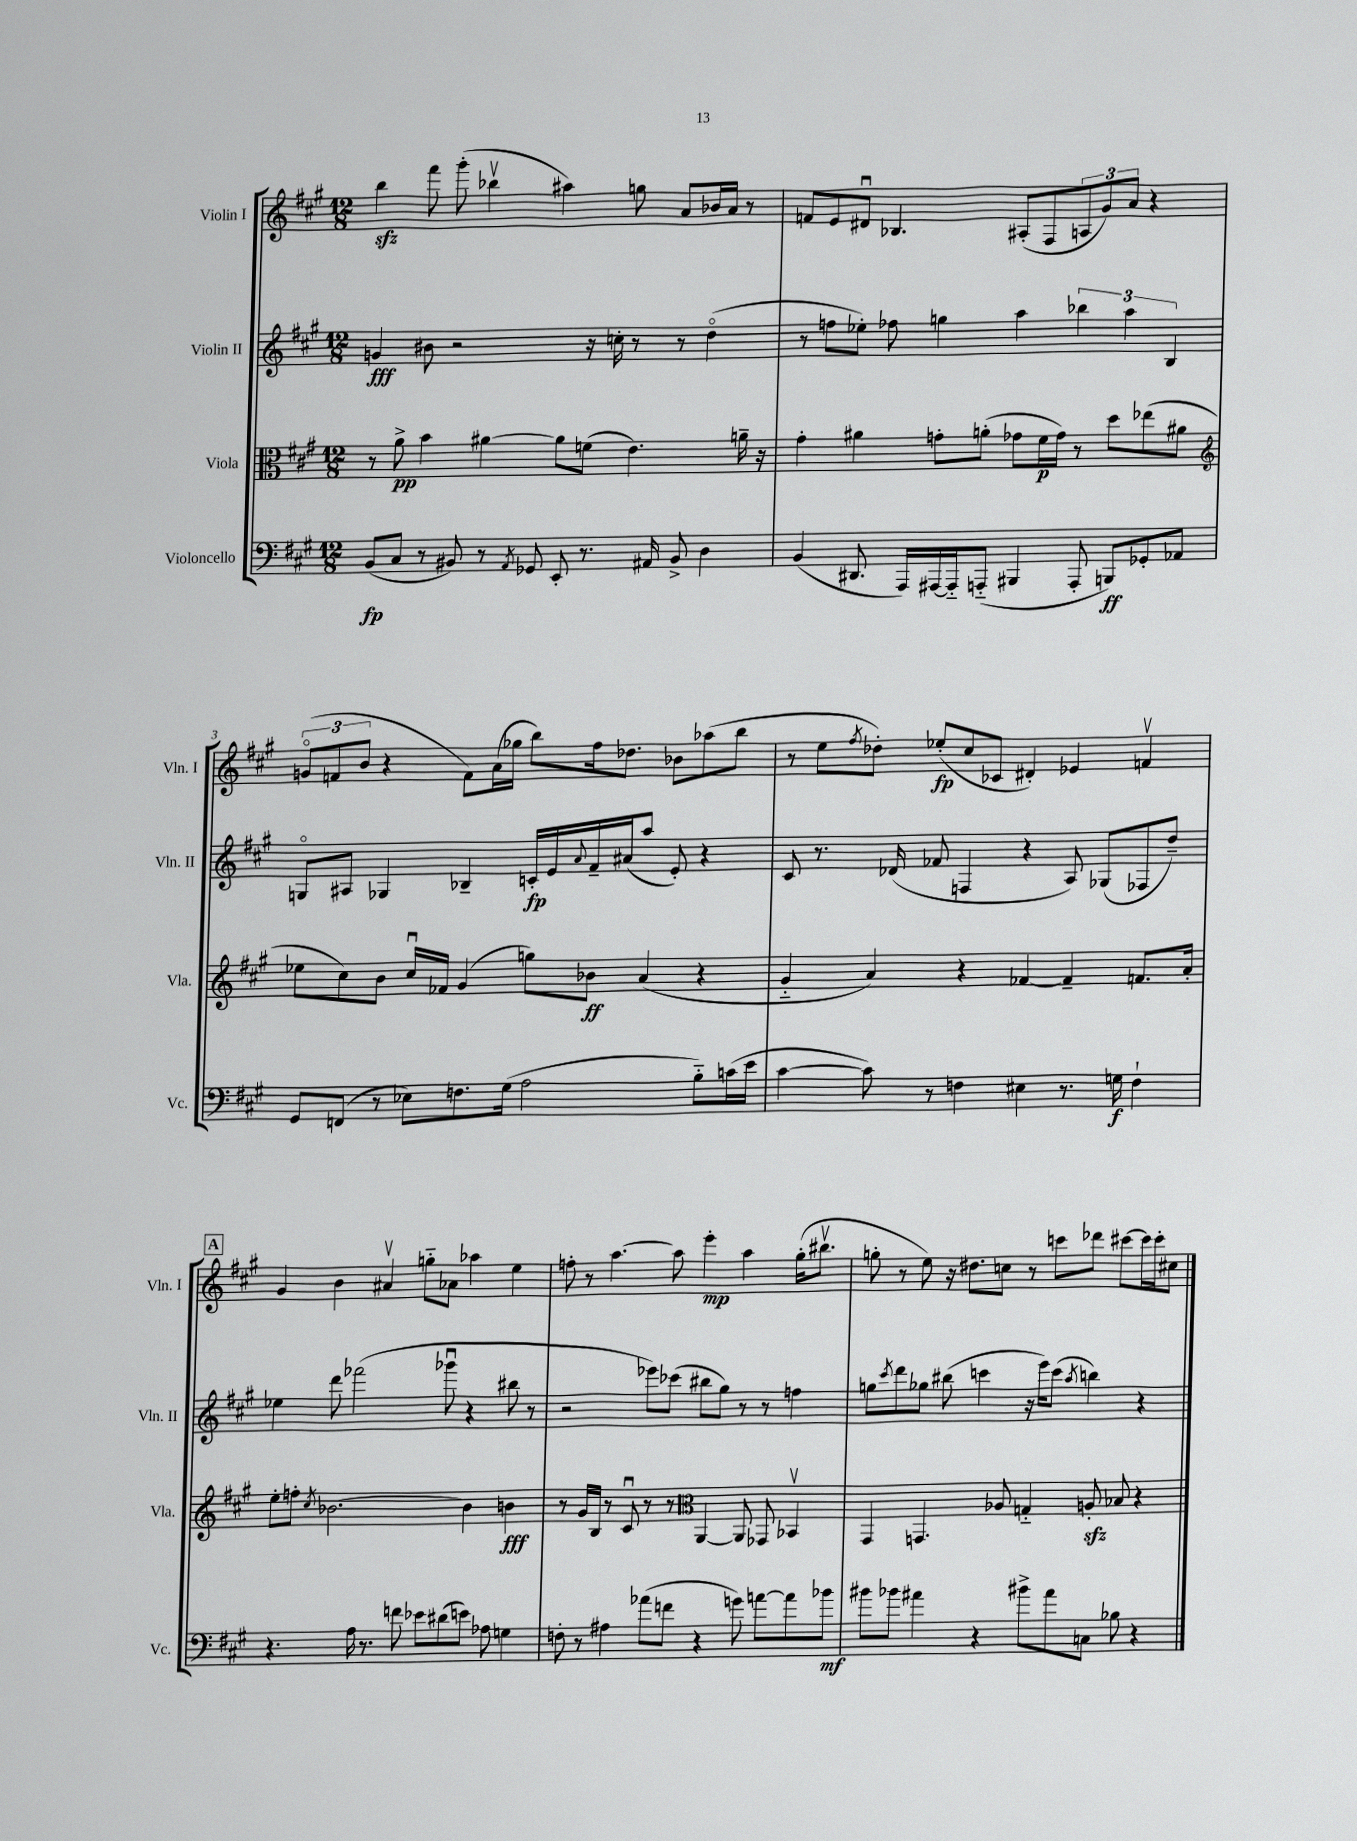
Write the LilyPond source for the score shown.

<<
\new StaffGroup <<
\new Staff = "s0" \with { instrumentName = "Violin I" shortInstrumentName = "Vln. I" } {
    \clef treble \key a \major \numericTimeSignature \time 12/8
    b''4\sfz fis'''8 gis'''8-.( bes''4\upbow ais''4) g''8 a'8 bes'16 a'16 r8 |
    f'8 e'8 dis'8\downbow bes4. ais8-.( fis8 \tuplet 3/2 { a8 gis'8) a'8 } r4 |
    \tuplet 3/2 { g'8\flageolet( f'8 b'8 } r4 f'8) a'16( ges''16 b''8) fis''16 des''8. bes'8 aes''8( b''8 |
    r8 e''8 \acciaccatura { fis''8 } des''8-.) ees''8-.\fp( cis''8 ces'8 dis'4-.) ees'4 f'4\upbow |
    \mark \markup { \box "A" } gis'4 b'4 ais'4\upbow g''8-_ aes'8 aes''4 e''4 |
    f''8-. r8 a''4.~ a''8 e'''4-.\mp a''4 gis''16-.( bis''8.\upbow |
    g''8-. r8 e''8) r16 dis''8. c''8 r8 c'''8 des'''8 cis'''8~ cis'''16 cis'''16-. cis''8 \bar "|." |
}
\new Staff = "s1" \with { instrumentName = "Violin II" shortInstrumentName = "Vln. II" } {
    \clef treble \key a \major \numericTimeSignature \time 12/8
    g'4\fff bis'8 r2 r16 c''16-. r8 r8 d''4\flageolet( |
    r8 f''8 ees''8-.) fes''8 g''4 a''4 \tuplet 3/2 { bes''4 a''4 b4 } |
    g8\flageolet ais8 ges4 bes4-- c'16-.\fp e'16 \appoggiatura { a'8 } fis'16-- ais'16( a''8 e'8-.) r4 |
    cis'8 r8. des'16( fes'8 f4 r4 a8) ges8( fes8 d''8--) |
    \mark \markup { \box "A" } ees''4 d'''8 fes'''2( ges'''8\downbow r4 bis''8 r8 |
    r2 ees'''8) ces'''8( bis''8 gis''8) r8 r8 f''4 |
    g''8 \acciaccatura { cis'''8 } d'''8 ges''8 bis''8( c'''4 r16 e'''16) c'''8( \acciaccatura { a''8 } b''4) r4 \bar "|." |
}
\new Staff = "s2" \with { instrumentName = "Viola" shortInstrumentName = "Vla." } {
    \clef alto \key a \major \numericTimeSignature \time 12/8
    r8 a'8->\pp b'4 ais'4~ ais'8 f'8( e'4.) a'16-- r16 |
    gis'4-. ais'4 g'8-. a'8-.( ges'8 fis'16\p ges'16) r8 d''8 ees''8( ais'8 |
    \clef treble ees''8 cis''8) b'8 cis''16\downbow fes'16 gis'4( g''8) bes'8\ff a'4( r4 |
    gis'4-_ a'4) r4 fes'4~ fes'4-- f'8. a'16-. |
    \mark \markup { \box "A" } e''8-. f''8-. \acciaccatura { cis''8 } bes'2.~ bes'4 b'4\fff |
    r8 gis'16 b16 r8 cis'8\downbow r8 r8 \clef alto a,4~ a,8 ges,8 bes,4\upbow |
    gis,4 g,4. aes8 g4-_ a8-.\sfz bes8 r4 \bar "|." |
}
\new Staff = "s3" \with { instrumentName = "Violoncello" shortInstrumentName = "Vc." } {
    \clef bass \key a \major \numericTimeSignature \time 12/8
    b,8\fp( cis8 r8 bis,8) r8 \acciaccatura { a,8 } ges,8 e,8-. r8. ais,16 bis,8-> d4 |
    b,4( dis,8. a,,16) ais,,16~ ais,,16-_ a,,8-_( bis,,4 a,,8-. b,,8\ff) ges,8-. aes,8 |
    gis,8 f,8( r8 ees8) f8. gis16( a2 b8-_) c'16( e'16 |
    cis'4~ cis'8) r8 f4 eis4 r8. g16\f f4-! |
    \mark \markup { \box "A" } r4. a16 r8. f'8 ees'8 dis'8( e'8) aes8 g4 |
    f8-. r8 ais4 aes'8( f'8 r4 g'8) a'8~ a'8 bes'8\mf |
    bis'8 bes'8 ais'4 r4 bis'8-> ais'8 c8 bes8 r4 \bar "|." |
}
>>
>>
